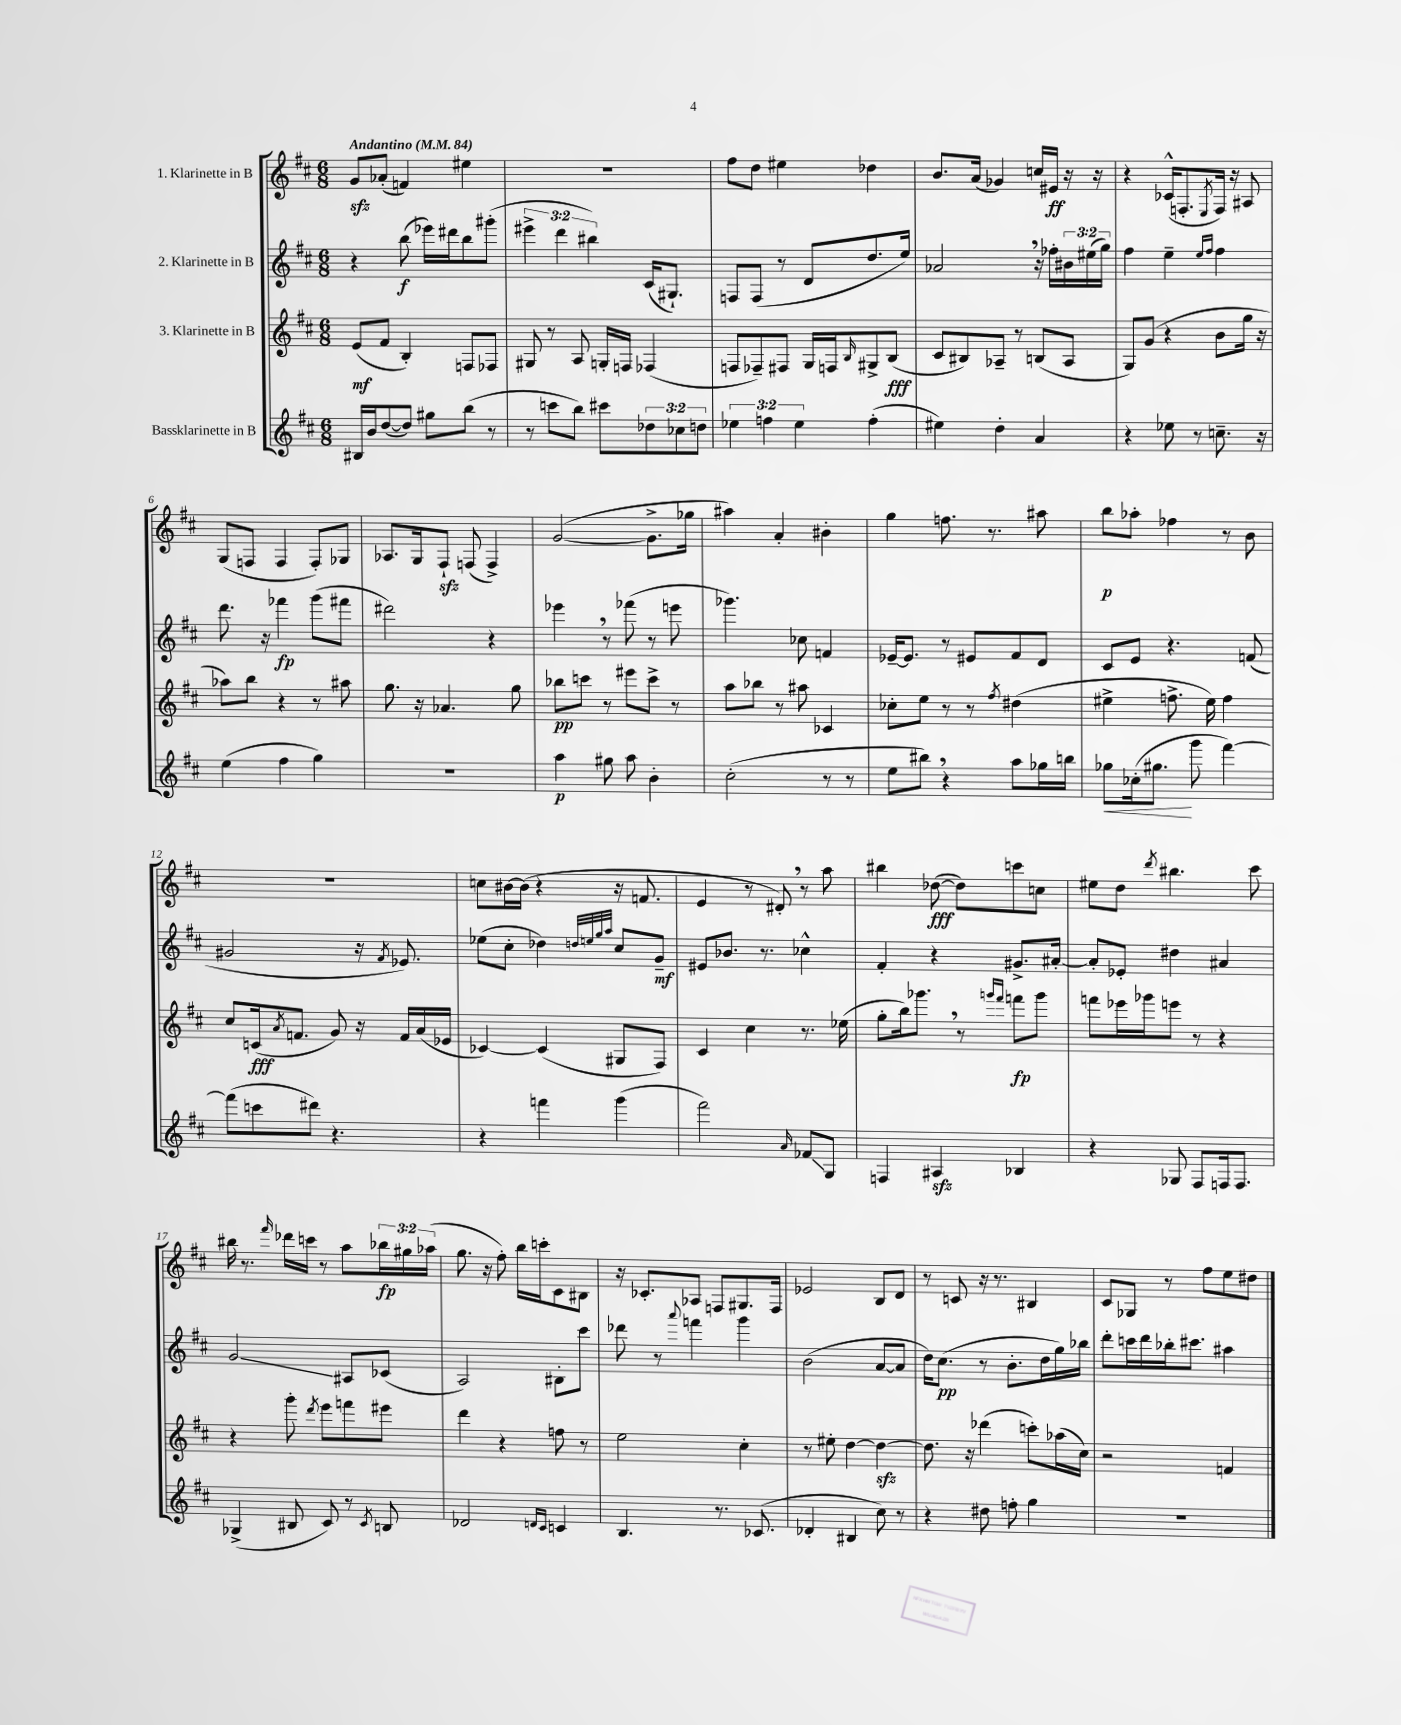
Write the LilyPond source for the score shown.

<<
\new StaffGroup <<
\new Staff = "s0" \with { instrumentName = "1. Klarinette in B" } {
    \clef treble \key d \major \numericTimeSignature \time 6/8 \override Staff.TupletNumber.text = #tuplet-number::calc-fraction-text \tempo "Andantino" 4 = 84
    g'8\sfz aes'8-.( f'4) eis''4 |
    R2. |
    fis''8 d''8 eis''4 des''4 |
    b'8. a'16( ges'4) c''16 eis'16\ff r16 r16 |
    r4 ces'16-^( f8.-. \acciaccatura { e8 } f16) r16 ais8 |
    g8( f8 f4 f8-.) ges8 |
    aes8. g16 fis8-!\sfz f8( f4->) |
    g'2~( g'8.-> ges''16 |
    ais''4) a'4-. bis'4-. |
    g''4 f''8. r8. ais''8 |
    b''8\p aes''8-. fes''4 r8 b'8 |
    R2. |
    c''8 bis'16~ bis'16( r4 r16 f'8. |
    e'4 r8 dis'8-.) \breathe r8 a''8 |
    bis''4 des''8~\fff( des''8) c'''8 c''8 |
    eis''8 d''8 \acciaccatura { d'''8 } bis''4. cis'''8 |
    bis''16 r8. \grace { fis'''16 } des'''16 c'''16 r8 a''8 \tuplet 3/2 { bes''16\fp gis''16 aes''16( } |
    g''8. r16 fis''8-.) b''16 c'''16-. cis'8 bis8 |
    r16 ces'8.-. aes8 f8 gis8. f16 |
    ees'2 b8 d'8 |
    r8 c'8 r16 r8. bis4 |
    cis'8 ges8 r8 fis''8 e''8 dis''8 \bar "|." |
}
\new Staff = "s1" \with { instrumentName = "2. Klarinette in B" } {
    \clef treble \key d \major \numericTimeSignature \time 6/8 \override Staff.TupletNumber.text = #tuplet-number::calc-fraction-text
    r4 b''8\f( ees'''16) dis'''16 b''8 gis'''8-.( |
    \tuplet 3/2 { eis'''4-> d'''4 bis''4) } cis'16( gis8.-!) |
    f8 f8( r8 d'8 d''8. e''16) |
    aes'2 \breathe r16 fes''16-. \tuplet 3/2 { bis'16 eis''16( g''16) } |
    fis''4 e''4-- \grace { e''16 fis''16 } fis''4 |
    d'''8. r16 fes'''4\fp g'''8( fis'''8 |
    dis'''2) r4 |
    ees'''4 \breathe r8 fes'''8( r8 e'''8 |
    ges'''4.) ces''8 f'4 |
    ees'16~-- ees'8. r8 eis'8 fis'8 d'8 |
    cis'8 e'8 r4. f'8( |
    gis'2 r16 \acciaccatura { fis'8 } ees'8.) |
    ees''8( cis''8-. des''4) \grace { d''32 e''32 g''32 a''32 } cis''8 g'8--\mf |
    eis'8 bes'8. r8. ces''4-^ |
    fis'4-. r4 gis'8.-> ais'16~-. |
    ais'8-. ees'8-. dis''4 ais'4 |
    g'2\glissando ais8 ces'8( |
    a2) bis8-. cis'''8 |
    des'''8 r8 \appoggiatura { a'''8 } f'''4 g'''4 |
    b'2( a'8~ a'8 |
    d''16) cis''8.\pp( r8 b'8.-. d''16 g''16) bes''16 |
    d'''8-. c'''16 d'''16 bes''16-. cis'''8. ais''4 \bar "|." |
}
\new Staff = "s2" \with { instrumentName = "3. Klarinette in B" } {
    \clef treble \key d \major \numericTimeSignature \time 6/8
    e'8\mf( fis'8 b4-.) f8 fes8 |
    gis8 r8 a8 g16-. f16 fes4( |
    f8 fes8--) fis8 g16 f16 \grace { b16 } gis8-> b8\fff( |
    cis'8 bis8) aes8-- r8 b8( aes8 |
    g8) g'8( r4 b'8 g''16 r16 |
    aes''8) b''8 r4 r8 ais''8 |
    g''8. r16 aes'4. g''8 |
    bes''8\pp c'''8 r8 eis'''8 c'''8-> r8 |
    a''8 bes''8 r8 ais''8 ces'4 |
    ces''8-. e''8 r8 r8 \acciaccatura { fis''8 } dis''4( |
    eis''4-> f''8.-> eis''16) f''4 |
    cis''8 c'16\fff( \acciaccatura { a'8 } f'8. g'8) r16 f'16 a'16( ees'16 |
    ces'4~) ces'4( gis8 fis8) |
    cis'4 cis''4 r8. ees''16( |
    g''8-. b''16) ges'''8. \breathe r8 \grace { g'''16 fis'''16 } f'''8\fp g'''8 |
    f'''8 ees'''16 ges'''16 e'''8 r8 r4 |
    r4 g'''8-. \acciaccatura { d'''8 } e'''8 f'''8 eis'''8 |
    d'''4 r4 f''8 r8 |
    e''2 cis''4-. |
    r8 eis''8-. d''4~ d''4~\sfz |
    d''8. r16 des'''4( c'''8-.) aes''16( cis''16) |
    r2 f'4 \bar "|." |
}
\new Staff = "s3" \with { instrumentName = "Bassklarinette in B" } {
    \clef treble \key d \major \numericTimeSignature \time 6/8 \override Staff.TupletNumber.text = #tuplet-number::calc-fraction-text
    bis16 b'16 d''8~( d''8) gis''8 b''8( r8 |
    r8 c'''8 b''8) cis'''8 \tuplet 3/2 { des''8 ces''8 d''8 } |
    \tuplet 3/2 { ees''4 f''4 ees''4 } f''4-.( |
    eis''4) d''4-. a'4 |
    r4 ees''8 r8 c''8.-- r16 |
    e''4( fis''4 g''4) |
    R2. |
    a''4\p gis''8 a''8 b'4-. |
    cis''2-.( r8 r8 |
    e''8 bis''8) \breathe r4 a''8 ges''16 b''16 |
    ges''8\< ces''16-.( gis''8.\! g'''8 fis'''4~) |
    fis'''8( c'''8 dis'''8) r4. |
    r4 f'''4 g'''4( |
    fis'''2) \grace { a'16 } fes'8\glissando g8 |
    f4 ais4\sfz bes4 |
    r4 ges8 fis8 f16 f8. |
    ges4->( bis8 cis'8) r8 \acciaccatura { cis'8 } b8 |
    des'2 \grace { d'16 cis'16 } c'4 |
    b4. r8. ces'8.( |
    des'4-. bis4 cis''8) r8 |
    r4 dis''8 f''8-. g''4 |
    R2. \bar "|." |
}
>>
>>
